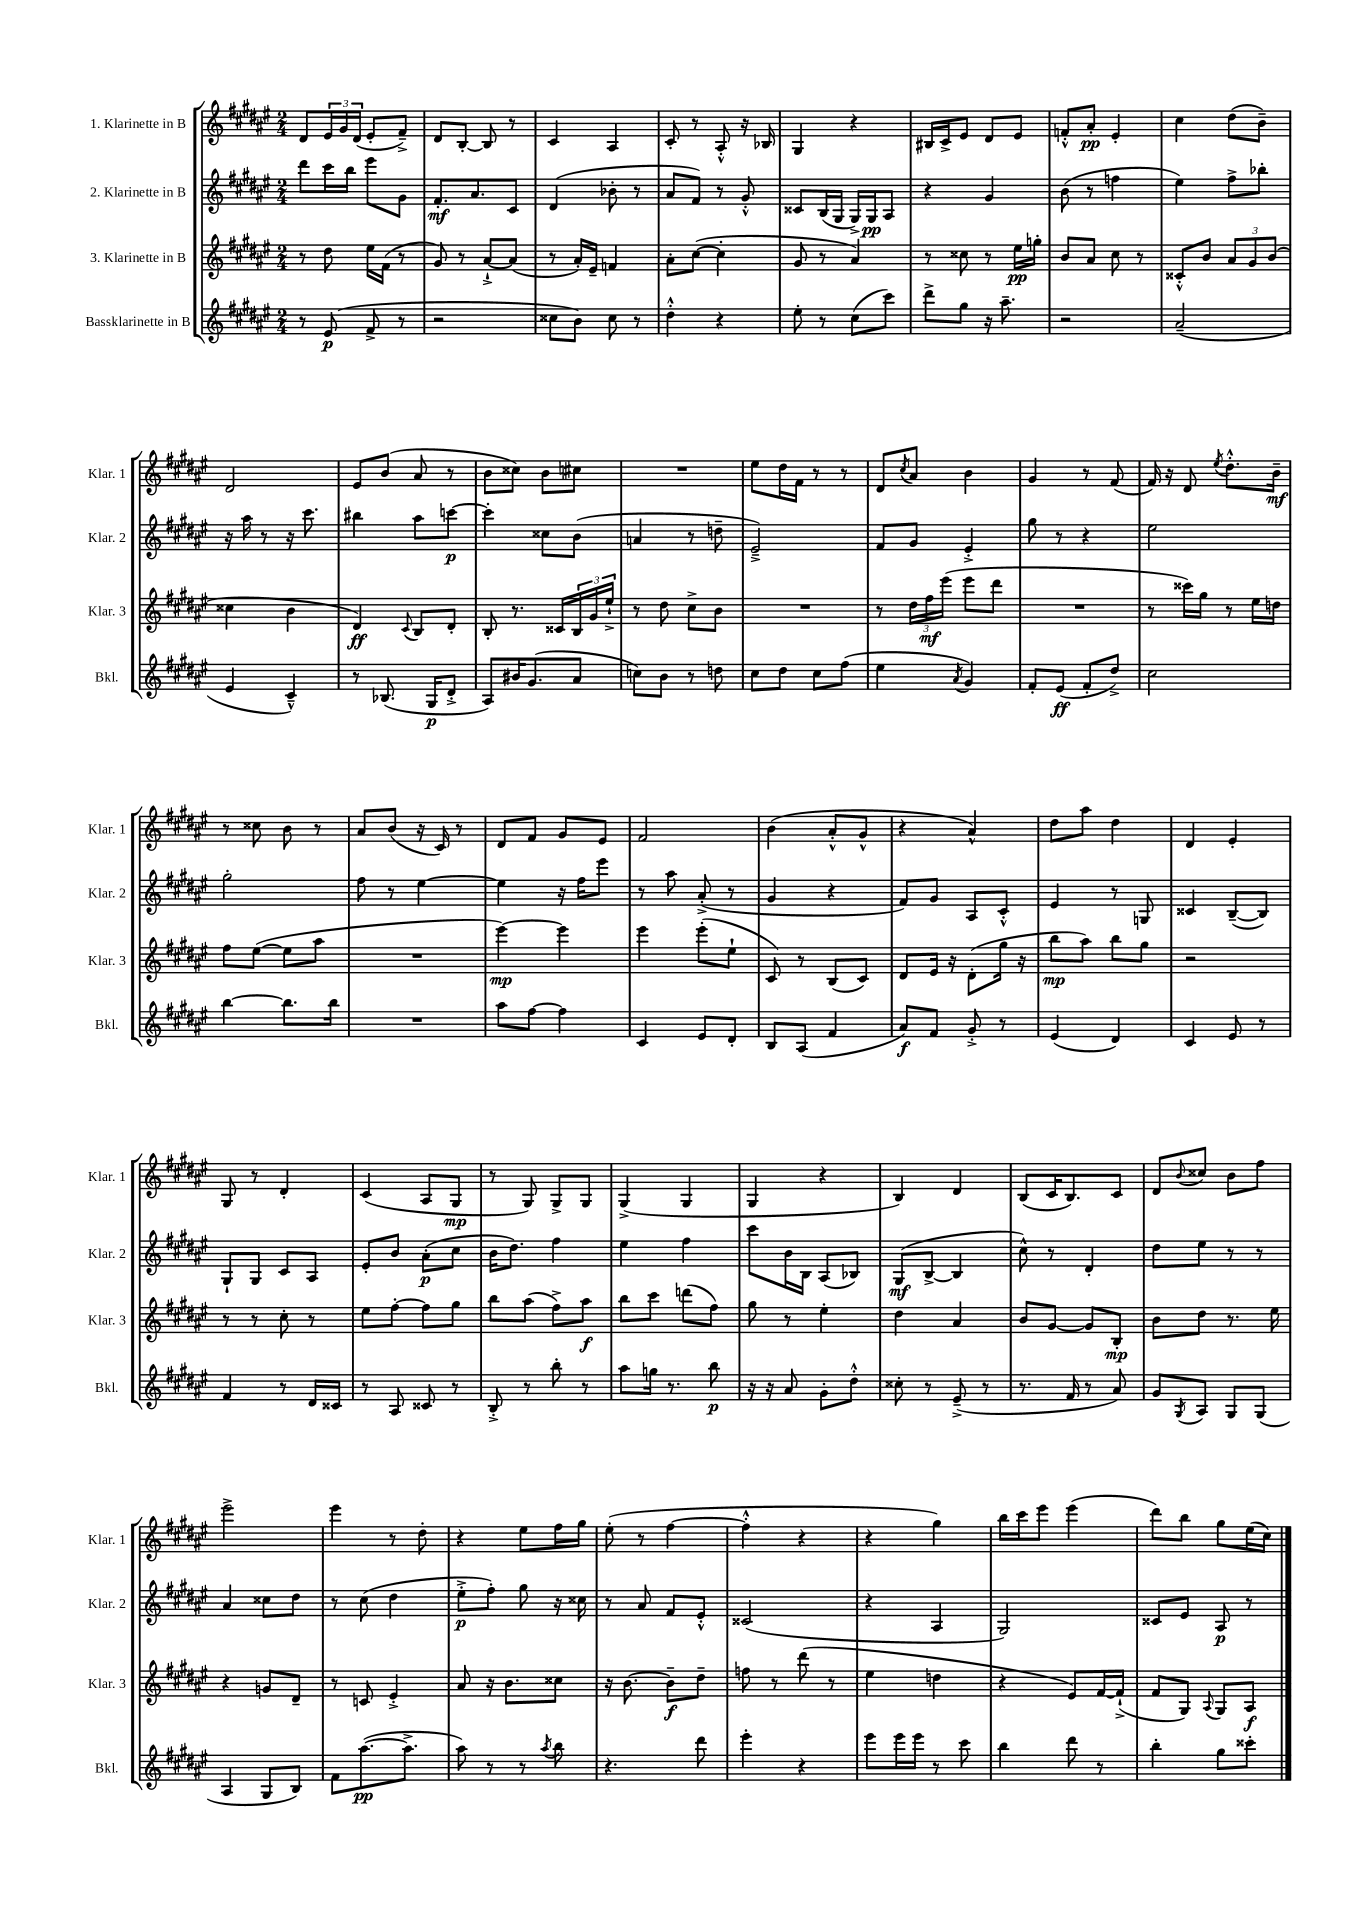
<<
\new StaffGroup <<
\new Staff = "s0" \with { instrumentName = "1. Klarinette in B" shortInstrumentName = "Klar. 1" } {
    \clef treble \key fis \major \numericTimeSignature \time 2/4
    dis'8 \tuplet 3/2 { eis'16 gis'16 dis'16( } eis'8-. fis'8--->) |
    dis'8 b8~-. b8 r8 |
    cis'4 ais4 |
    cis'8-. r8 ais8-.-^ r16 bes16 |
    gis4 r4 |
    bis16 cis'16-> eis'8 dis'8 eis'8 |
    f'8-.-^ ais'8-.\pp eis'4-. |
    cis''4 dis''8( b'8--) |
    dis'2 |
    eis'8 b'8( ais'8 r8 |
    b'8 cisis''8) b'8 cis''8 |
    R2 |
    eis''8 dis''16 fis'16 r8 r8 |
    dis'8 \acciaccatura { cis''8 } ais'8 b'4 |
    gis'4 r8 fis'8( |
    fis'16) r16 dis'8 \acciaccatura { eis''8 } dis''8.-.-^ b'16--\mf |
    r8 cisis''8 b'8 r8 |
    ais'8 b'8( r16 cis'16) r8 |
    dis'8 fis'8 gis'8 eis'8 |
    fis'2 |
    b'4( ais'8-.-^ gis'8-^ |
    r4 ais'4-^) |
    dis''8 ais''8 dis''4 |
    dis'4 eis'4-. |
    gis8 r8 dis'4-. |
    cis'4( ais8 gis8\mp |
    r8 gis8) gis8-> gis8 |
    gis4->( gis4 |
    gis4 r4 |
    b4) dis'4 |
    b8( cis'16 b8.) cis'8 |
    dis'8 \appoggiatura { b'8 } cisis''8 b'8 fis''8 |
    eis'''2-> |
    eis'''4 r8 dis''8-. |
    r4 eis''8 fis''16 gis''16 |
    eis''8-.( r8 fis''4~ |
    fis''4-.-^ r4 |
    r4 gis''4) |
    b''16 cis'''16 eis'''8 eis'''4( |
    dis'''8) b''8 gis''8 eis''16( cis''16) \bar "|." |
}
\new Staff = "s1" \with { instrumentName = "2. Klarinette in B" shortInstrumentName = "Klar. 2" } {
    \clef treble \key fis \major \numericTimeSignature \time 2/4
    dis'''8 cis'''16 b''16 eis'''8 gis'8 |
    fis'8.-.\mf ais'8. cis'8 |
    dis'4( bes'8-. r8 |
    ais'8 fis'8) r8 gis'8-.-^ |
    cisis'8 b16( gis16 gis16->) gis16\pp ais8 |
    r4 gis'4 |
    b'8( r8 f''4 |
    eis''4) fis''8-> bes''8-. |
    r16 ais''16 r8 r16 cis'''8. |
    bis''4 ais''8 c'''8~\p |
    c'''4-. cisis''8 b'8( |
    a'4 r8 d''8-- |
    eis'2--->) |
    fis'8 gis'8 eis'4-.-> |
    gis''8 r8 r4 |
    eis''2 |
    gis''2-. |
    fis''8 r8 eis''4~ |
    eis''4 r16 fis''16 eis'''8 |
    r8 ais''8 ais'8-.->( r8 |
    gis'4 r4 |
    fis'8) gis'8 ais8 cis'8-.-^ |
    eis'4 r8 g8 |
    cisis'4 b8~--( b8) |
    gis8-! gis8 cis'8 ais8 |
    eis'8-. b'8 ais'8-.\p( cis''8 |
    b'16 dis''8.) fis''4 |
    eis''4 fis''4 |
    cis'''8 b'16 b16 ais8( bes8) |
    gis8\mf( b8~-> b4 |
    cis''8-^) r8 dis'4-. |
    dis''8 eis''8 r8 r8 |
    ais'4 cisis''8 dis''8 |
    r8 cis''8( dis''4 |
    eis''8-.->\p fis''8-.) gis''8 r16 cisis''16 |
    r8 ais'8 fis'8 eis'8-.-^ |
    cisis'2( |
    r4 ais4 |
    gis2) |
    cisis'8 eis'8 ais8\p r8 \bar "|." |
}
\new Staff = "s2" \with { instrumentName = "3. Klarinette in B" shortInstrumentName = "Klar. 3" } {
    \clef treble \key fis \major \numericTimeSignature \time 2/4
    r8 dis''8 eis''16 fis'16( r8 |
    gis'8) r8 ais'8~-!-> ais'8( |
    r8 ais'16-.) eis'16-- f'4 |
    ais'8-. cis''8~( cis''4-. |
    gis'8 r8 ais'4) |
    r8 cisis''8 r8 eis''16\pp g''16-. |
    b'8 ais'8 cis''8 r8 |
    cisis'8-.-^ b'8 \tuplet 3/2 { ais'8 gis'8 b'8( } |
    cisis''4 b'4 |
    dis'4\ff) \appoggiatura { cis'8 } b8 dis'8-. |
    b8-. r8. cisis'16 \tuplet 3/2 { b16 gis'16 eis''16-!-> } |
    r8 dis''8 cis''8-> b'8 |
    R2 |
    r8 \tuplet 3/2 { dis''16 fis''16\mf eis'''16( } eis'''8 dis'''8 |
    R2 |
    r8 cisis'''16) gis''16 r8 eis''16 d''16 |
    fis''8 eis''8~( eis''8 ais''8 |
    R2 |
    eis'''4~\mp) eis'''4 |
    eis'''4 eis'''8-.( eis''8-! |
    cis'8) r8 b8( cis'8) |
    dis'8 eis'16 r16 dis'8-.( gis''16 r16 |
    b''8\mp ais''8) b''8 gis''8 |
    r2 |
    r8 r8 cis''8-. r8 |
    eis''8 fis''8~-. fis''8 gis''8 |
    b''8 ais''8( fis''8->) ais''8\f |
    b''8 cis'''8 d'''8( fis''8) |
    gis''8 r8 eis''4-. |
    dis''4 ais'4 |
    b'8 gis'8~ gis'8 b8-.\mp |
    b'8 dis''8 r8. eis''16 |
    r4 g'8 dis'8-- |
    r8 c'8 eis'4-.-> |
    ais'8 r16 b'8. cisis''8 |
    r16 b'8.~ b'8--\f dis''8-- |
    f''8 r8 dis'''8( r8 |
    eis''4 d''4 |
    r4 eis'8) fis'16~ fis'16-!->( |
    fis'8 gis8) \appoggiatura { ais8 } gis8 ais8\f \bar "|." |
}
\new Staff = "s3" \with { instrumentName = "Bassklarinette in B" shortInstrumentName = "Bkl." } {
    \clef treble \key fis \major \numericTimeSignature \time 2/4
    r8 eis'8\p( fis'8-> r8 |
    r2 |
    cisis''8 b'8) cisis''8 r8 |
    dis''4-.-^ r4 |
    eis''8-. r8 cis''8( cis'''8) |
    dis'''8-> gis''8 r16 ais''8.-- |
    r2 |
    ais'2--( |
    eis'4 cis'4---^) |
    r8 bes8.( gis16\p dis'8-.-> |
    ais8) bis'16 gis'8.( ais'8 |
    c''8) b'8 r8 d''8 |
    cis''8 dis''8 cis''8 fis''8( |
    eis''4 \acciaccatura { ais'8 } gis'4) |
    fis'8-. eis'8\ff( fis'8-. dis''8->) |
    cis''2 |
    b''4~ b''8. b''16 |
    R2 |
    ais''8 fis''8~ fis''4 |
    cis'4 eis'8 dis'8-. |
    b8 ais8( fis'4 |
    ais'8\f) fis'8 gis'8-.-> r8 |
    eis'4( dis'4) |
    cis'4 eis'8 r8 |
    fis'4 r8 dis'16 cisis'16 |
    r8 ais8 cisis'8 r8 |
    b8-.-> r8 b''8-. r8 |
    ais''8 g''16 r8. b''8\p |
    r16 r16 ais'8 gis'8-. dis''8-.-^ |
    cisis''8-. r8 eis'8--->( r8 |
    r8. fis'16 r8 ais'8) |
    gis'8 \acciaccatura { gis8 } ais8 gis8 gis8( |
    ais4 gis8 b8) |
    fis'8 ais''8.~\pp( ais''8.-> |
    ais''8) r8 r8 \acciaccatura { ais''8 } b''8 |
    r4. dis'''8 |
    eis'''4-. r4 |
    eis'''8 eis'''16 eis'''16 r8 cis'''8 |
    b''4 dis'''8 r8 |
    b''4-. gis''8 cisis'''8-. \bar "|." |
}
>>
>>
\layout { \context { \Score \remove "Bar_number_engraver" } }
